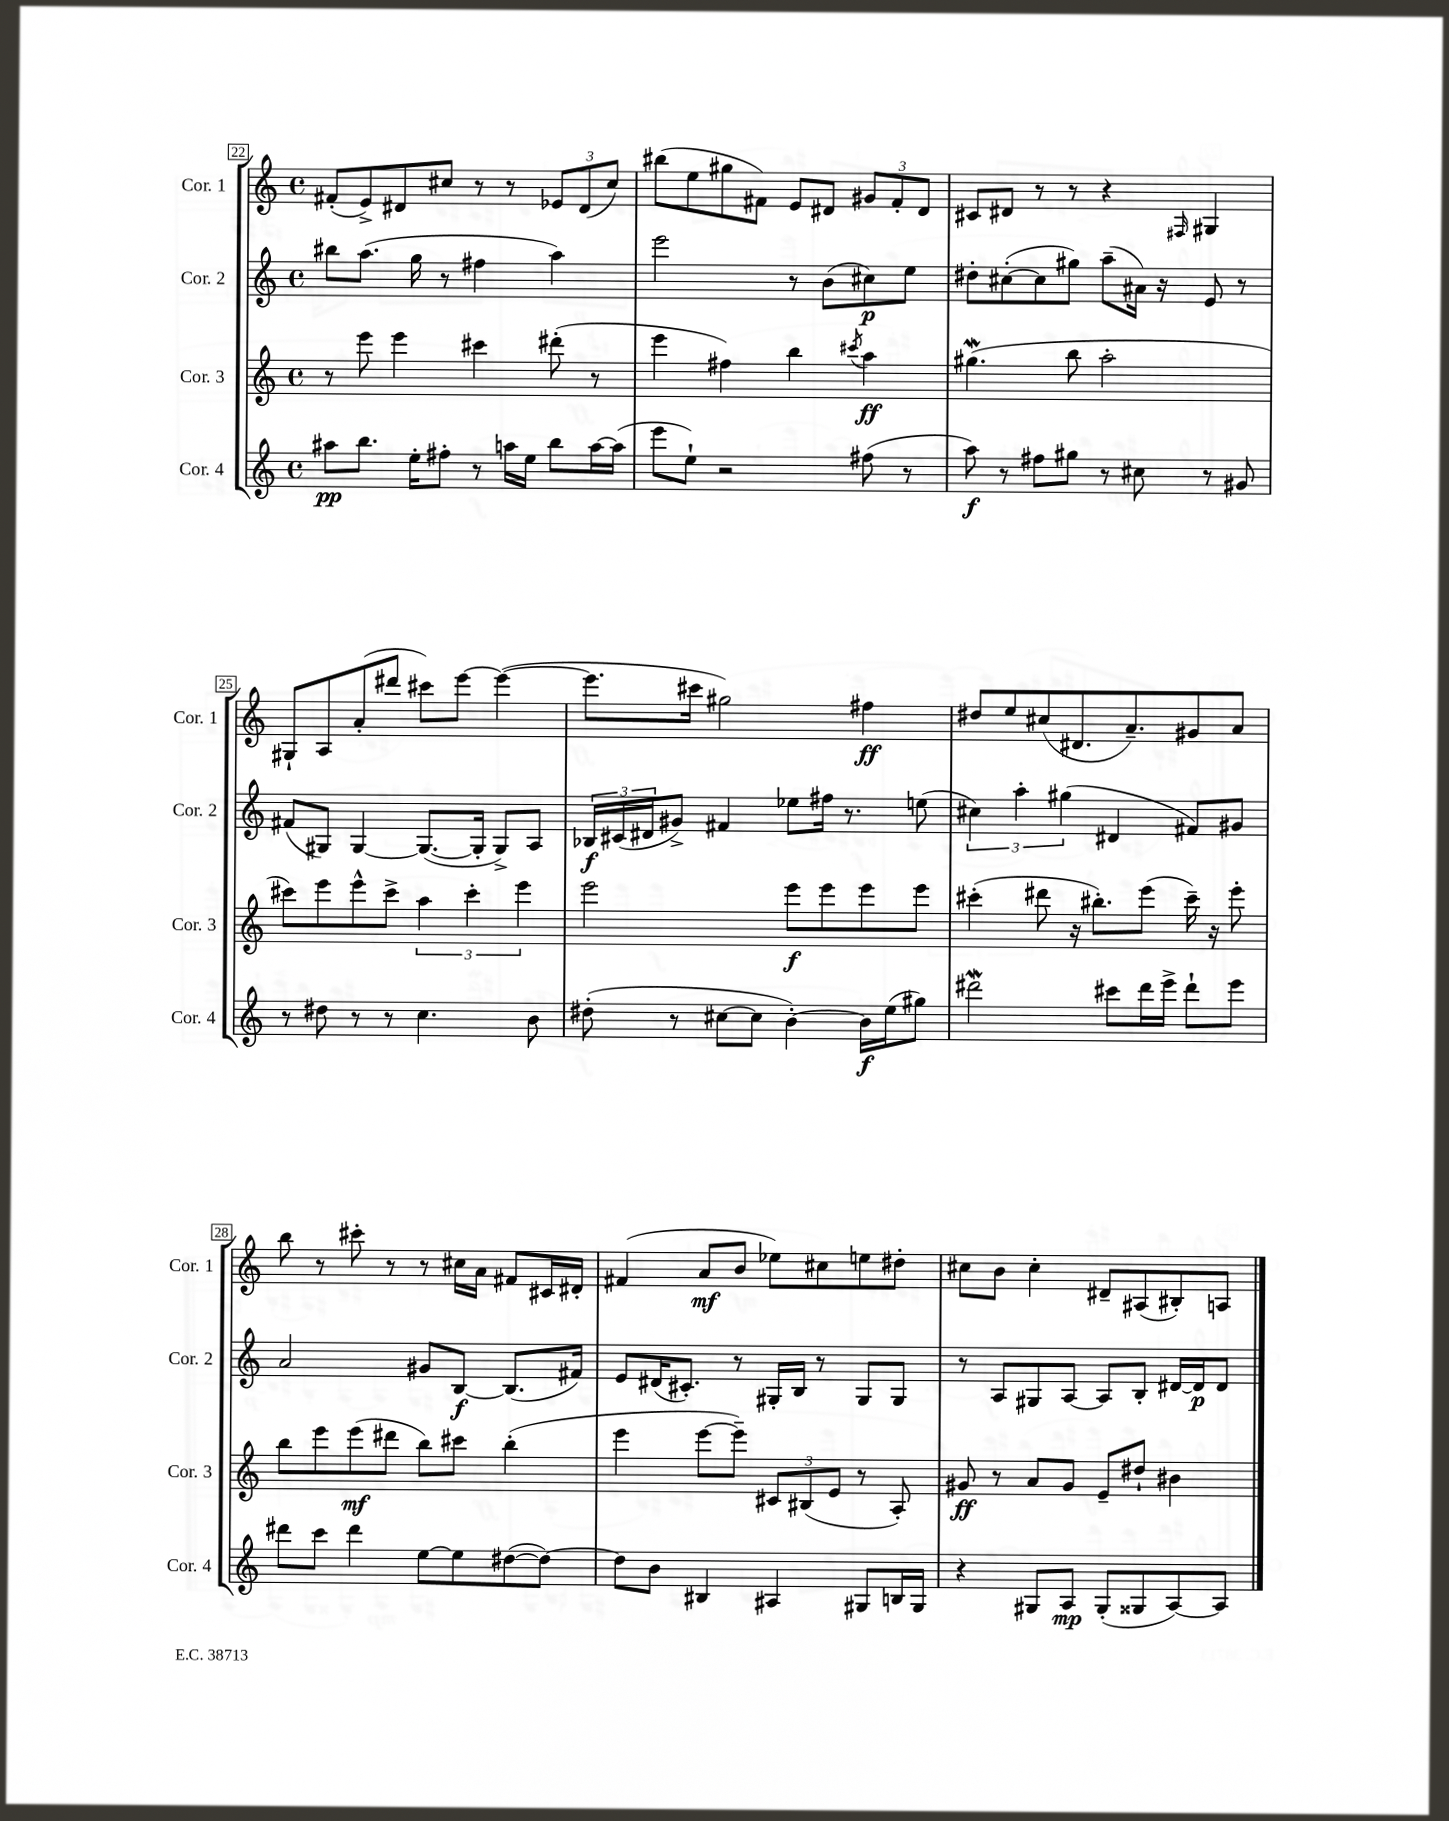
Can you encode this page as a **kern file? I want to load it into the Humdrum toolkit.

**kern	**kern	**kern	**kern
*staff4	*staff3	*staff2	*staff1
*clefG2	*clefG2	*clefG2	*clefG2
*k[]	*k[]	*k[]	*k[]
*M4/4	*M4/4	*M4/4	*M4/4
*met(c)	*met(c)	*met(c)	*met(c)
8aa#	8r	8bb#	(8f#'
8.bb	8eee	(8.aa	8e^)
.	4eee	.	8d#
16ee'	.	16gg	.
8ff#'	.	8r	8cc#
8r	4ccc#	4ff#	8r
16aa	.	.	8r
16ee	.	.	.
8bb	(8ddd#'	4aa)	12e-
.	.	.	(12d#
[16aa	8r	.	.
.	.	.	12cc#)
(16aa]	.	.	.
=	=	=	=
8eee	4eee	2eee	(8bb#
8ee`)	.	.	8ee
2r	4ff#)	.	8gg#
.	.	.	8f#)
.	4bb	8r	8e
.	.	(8b	8d#
.	8qccc#	.	.
(8ff#	4aa	8cc#)	12g#
.	.	.	12f#'
8r	.	8ee	.
.	.	.	12d#
=	=	=	=
8aa)	(4.gg#	8dd#'	8c#
8r	.	([8cc#'	8d#
8ff#	.	8cc#]	8r
8gg#	8bb	8gg#)	8r
8r	2aa'	(8aa~	4r
8cc#	.	16a#)	.
.	.	16r	.
.	.	.	16qqF#
8r	.	8e	4G#
8g#	.	8r	.
=	=	=	=
8r	8ccc#)	(8f#	8G#`
8dd#	8eee	8G#)	8A
8r	8eee^^	[4G#	(8a'
8r	8ccc#^	.	8ddd#
4.cc	6aa	(8.G#_	8ccc#)
.	.	.	[8eee
.	6ccc#'	.	.
.	.	16G#']	.
.	.	8G#^)	(4eee_
.	6eee	.	.
8b	.	8A	.
=	=	=	=
(8dd#'	2eee	24B-	8.eee]
.	.	(24c#	.
.	.	24d#	.
8r	.	8g#^)	.
.	.	.	16ccc#
[8cc#	.	4f#	2gg#)
8cc#]	.	.	.
[4b')	8eee	8ee-	.
.	8eee	16ff#	.
.	.	8.r	.
16b]	8eee	.	4ff#
(16ee	.	.	.
8gg#)	8eee	(8ee	.
=	=	=	=
2ddd#	(4ccc#'	6cc#)	8dd#
.	.	.	8ee
.	.	6aa'	.
.	8ddd#	.	(8cc#
.	.	(6gg#	.
.	16r	.	8.d#
.	8.bb#')	.	.
8ccc#	.	4d#	.
.	.	.	8.a~)
16ddd#	(8eee	.	.
16eee^	.	.	.
8ddd#`	16ccc#~)	8f#)	8g#
.	16r	.	.
8eee	8eee'	8g#	8a
=	=	=	=
8ddd#	8bb	2a	8bb
8ccc	8eee	.	8r
4ddd#	(8eee	.	8ccc#'
.	8ddd#	.	8r
[8ee	8bb)	8g#	8r
8ee]	8ccc#	[8B	16cc#
.	.	.	16a
([8dd#	(4bb'	(8.B]	8f#
8dd#_)	.	.	16c#
.	.	16f#)	16d#'
=	=	=	=
8dd#]	4eee	8e	(4f#
8b	.	(16d#	.
.	.	8.c#')	.
4B#	[8eee	.	8a
.	8eee~])	8r	8b
4A#	12c#	16G#'	8ee-)
.	.	16B	.
.	(12B#	.	.
.	.	8r	8cc#
.	12e	.	.
8G#	8r	8G#	8ee
16B	8A')	8G#	8dd#'
16G#	.	.	.
=	=	=	=
4r	8g#	8r	8cc#
.	8r	8A	8b
8G#	8a	8G#	4cc#'
8A	8g#	[8A	.
(8G#'	8e~	8A]	8d#~
8G##	8dd#`	8B'	(8A#
[8A)	4b#	[16d#	8B#')
.	.	16d#]	.
8A]	.	8d#	8A
==	==	==	==
*-	*-	*-	*-
